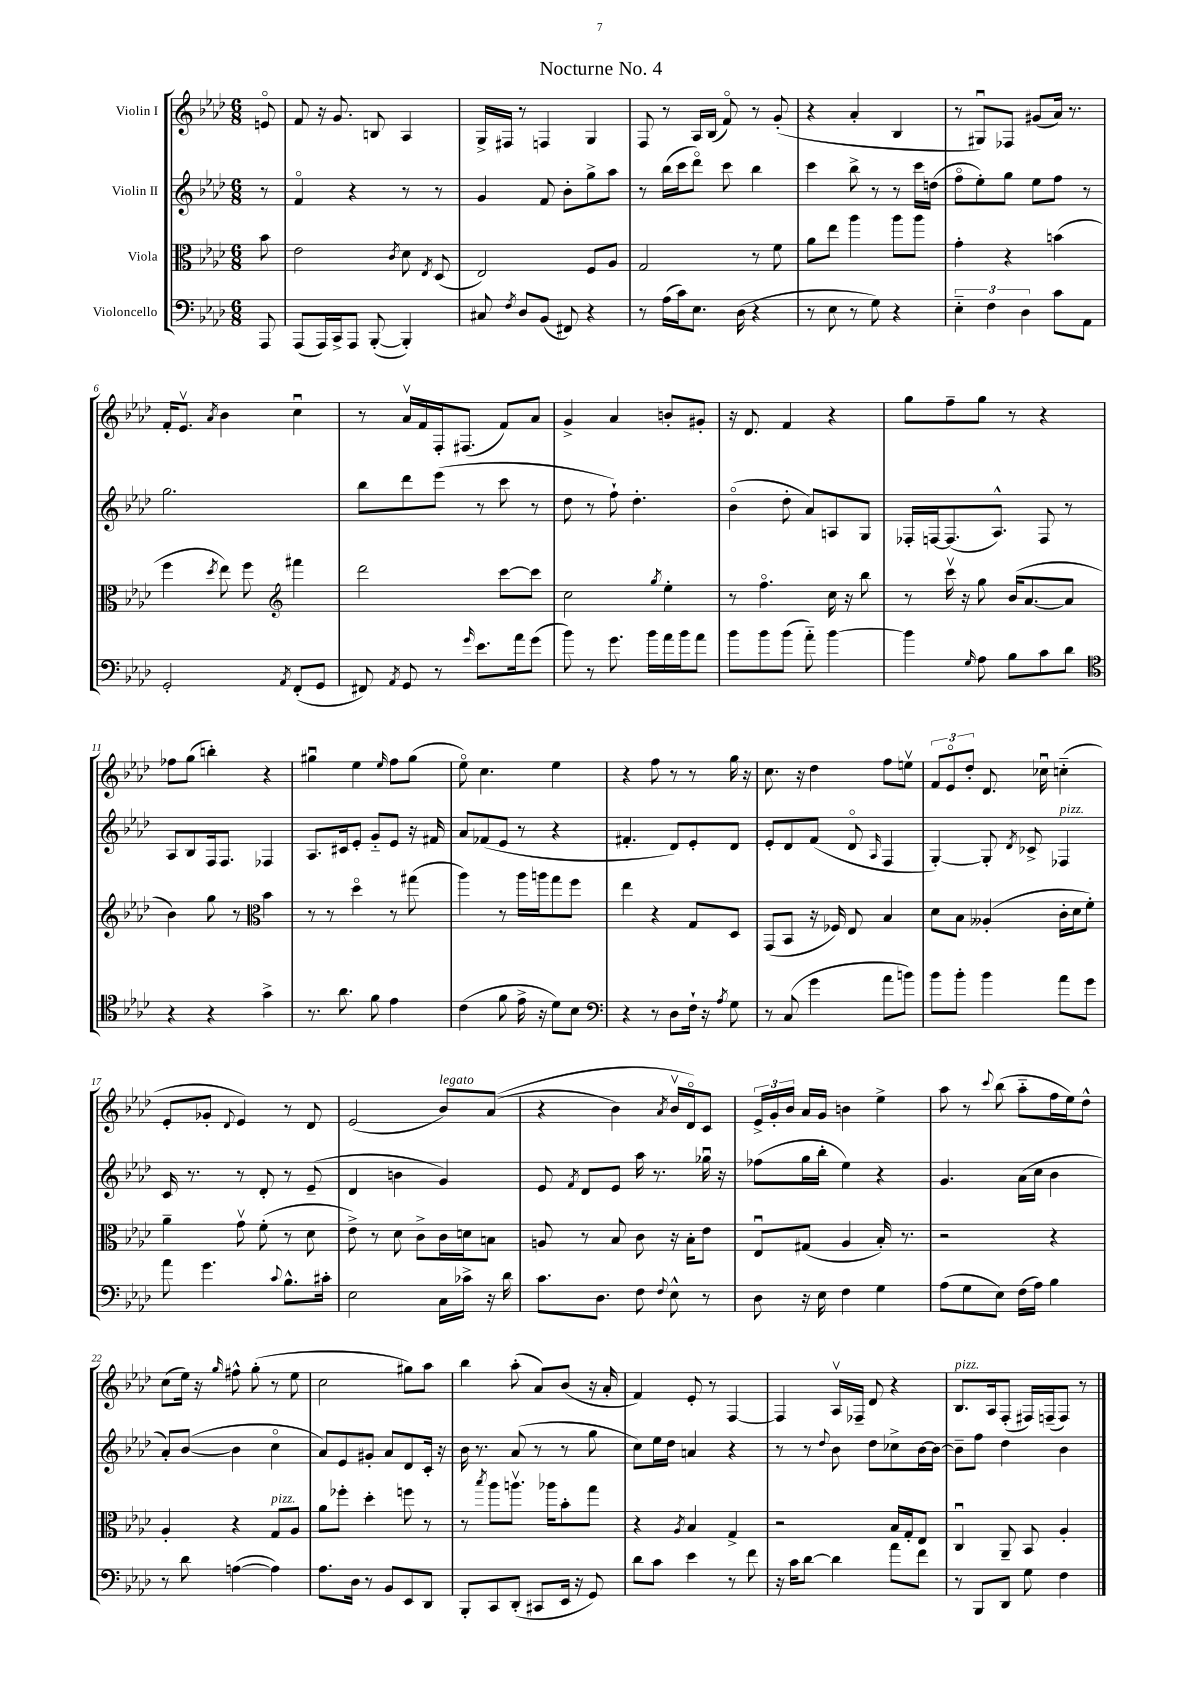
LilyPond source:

\header { title = "Nocturne No. 4" }
<<
\new StaffGroup <<
\new Staff = "s0" \with { instrumentName = "Violin I" } {
    \clef treble \key aes \major \numericTimeSignature \time 6/8 \partial 8
    \autoBeamOff e'8\flageolet |
    f'8 r16 g'8. b8 aes4 |
    g16[-> fis16] r8 f4 g4 |
    f8 r8 aes16[ bes16]( f'8\flageolet) r8 g'8-.( |
    r4 aes'4-. bes4 |
    r8 gis8[\downbow) fes8] gis'8[( aes'16]) r8. |
    f'16[-. ees'8.]\upbow \acciaccatura { aes'8 } bes'4 c''4\downbow |
    r8 aes'16[\upbow f'16 f16-. fis8.]( f'8[) aes'8] |
    g'4-> aes'4 b'8[-. gis'8]-. |
    r16 des'8. f'4 r4 |
    g''8[ f''8-- g''8] r8 r4 |
    fes''8[ g''8]( b''4-.) r4 |
    gis''4\downbow ees''4 \grace { ees''16 } f''8[ gis''8]( |
    ees''8\flageolet) c''4. ees''4 |
    r4 f''8 r8 r8 g''16 r16 |
    c''8. r16 des''4 f''8[ e''8]\upbow |
    \tuplet 3/2 { f'8[ ees'8\flageolet des''8]-. } des'8. ces''16\downbow c''4-_( |
    ees'8[-. ges'8]-. \appoggiatura { des'8 } ees'4) r8 des'8 |
    ees'2( bes'8[^\markup { \italic "legato" }) aes'8](\( |
    r4 bes'4) \acciaccatura { aes'8 } bes'16[\upbow des'16\flageolet\) c'8] |
    \tuplet 3/2 { ees'16[-> g'16-. bes'16] } aes'16[ g'16] b'4 ees''4-> |
    aes''8 r8 \appoggiatura { c'''8 } bes''8( aes''8[-_ f''16 ees''16) des''8]-^ |
    c''8[( ees''16]) r16 \grace { g''16 } fis''8-^ g''8-.( r8 ees''8 |
    c''2 gis''8[) aes''8] |
    bes''4 aes''8-.( aes'8[) bes'8]( r16 aes'16-. |
    f'4) ees'8-. r8 f4~ |
    f4 aes16[\upbow fes16]-- des'8 r4 |
    bes8.[^\markup { \italic "pizz." } aes16 f8]-.( fis16[) f16--( f8]) r8 \bar "|." |
}
\new Staff = "s1" \with { instrumentName = "Violin II" } {
    \clef treble \key aes \major \numericTimeSignature \time 6/8 \partial 8
    \autoBeamOff r8 |
    f'4\flageolet r4 r8 r8 |
    g'4 f'8 bes'8[-. g''8-> aes''8] |
    r8 bes''16[( c'''16 des'''8]\flageolet) c'''8 bes''4 |
    c'''4 bes''8-> r8 r8 c'''16[ d''16]( |
    f''8[\flageolet ees''8-.) g''8] ees''8[ f''8] r8 |
    g''2. |
    bes''8[ des'''8 ees'''8]( r8 c'''8 r8 |
    des''8 r8 f''8-!) des''4.-. |
    bes'4\flageolet( des''8-. aes'8[) a8 g8] |
    fes16[-. f16~ f8.( aes8.]-^) f8 r8 |
    aes8[ bes8 f16 f8.] fes4 |
    aes8.[ cis'16 ees'8]-. g'8[-_ ees'8] r16 fis'16 |
    aes'8[ fes'8( ees'8] r8 r4 |
    fis'4.-. des'8[) ees'8-. des'8] |
    ees'8[-. des'8 f'8]( des'8\flageolet \grace { aes16 } f4 |
    g4~-.) g8-. \acciaccatura { des'8 } ces'8-> fes4^\markup { \italic "pizz." } |
    c'16 r8. r8 des'8-. r8 ees'8--( |
    des'4 b'4 g'4) |
    ees'8 \acciaccatura { f'8 } des'8[ ees'8] aes''16 r8. ges''16\downbow r16 |
    fes''8[( g''16 bes''16]-. ees''4) r4 |
    g'4. aes'16[( c''16] bes'4 |
    aes'8[-.) bes'8]~( bes'4 c''4\flageolet |
    aes'8[) ees'8 gis'8]-. aes'8[ des'8 c'16]-. r16 |
    bes'16 r8. aes'8( r8 r8 g''8 |
    c''8[) ees''16 des''16] a'4 r4 |
    r8 r8 \appoggiatura { des''8 } bes'8 des''8[ ces''8-> bes'16~ bes'16]~ |
    bes'8[-- f''8] des''4 bes'4 \bar "|." |
}
\new Staff = "s2" \with { instrumentName = "Viola" } {
    \clef alto \key aes \major \numericTimeSignature \time 6/8 \partial 8
    \autoBeamOff bes'8 |
    ees'2 \acciaccatura { c'8 } des'8 \acciaccatura { ees8 } des8( |
    ees2) f8[ aes8] |
    g2 r8 f'8 |
    aes'8[ ees''8] aes''4 aes''8[ aes''8] |
    g'4-. r4 b'4( |
    f''4 \acciaccatura { des''8 } ees''8) f''8 \clef treble fis'''4 |
    des'''2 c'''8[~ c'''8] |
    c''2 \acciaccatura { g''8 } ees''4-. |
    r8 f''4.\flageolet c''16 r16 bes''8 |
    r8 c'''16\upbow r16 g''8 bes'16[( aes'8.~ aes'8] |
    bes'4) g''8 r8 \clef alto bes'4 |
    r8 r8 des''4\flageolet r8 gis''8( |
    aes''4) r8 aes''16[ a''16 g''8 f''8] |
    ees''4 r4 g8[ des8] |
    g,8[( bes,8] r16 fes16) ees8 bes4 |
    des'8[ bes8] aeses4-.( c'16[-. des'16 f'8]-.) |
    aes'4-- g'8\upbow f'8-.( r8 des'8 |
    ees'8->) r8 des'8 c'8[-> c'16 d'16 b8] |
    a8 r8 bes8 c'8 r16 bes16[-. ees'8] |
    ees8[\downbow gis8]( aes4 bes16-.) r8. |
    r2 r4 |
    aes4-. r4 g8[^\markup { \italic "pizz." } aes8] |
    aes'8[ fes''8]-. des''4-. f''8 r8 |
    r8 \acciaccatura { bes''8 } aes''8[ a''8.]\upbow aes''16[ bes'8-. g''8] |
    r4 \acciaccatura { aes8 } bes4 g4-> |
    r2 bes16[ g16-. ees8] |
    c4\downbow aes,8-- bes,8 aes4-. \bar "|." |
}
\new Staff = "s3" \with { instrumentName = "Violoncello" } {
    \clef bass \key aes \major \numericTimeSignature \time 6/8 \partial 8
    \autoBeamOff aes,,8 |
    aes,,8[( aes,,16) c,16-> aes,,8] bes,,8~-.( bes,,4-.) |
    cis8 \acciaccatura { f8 } des8[ bes,8]( fis,8) r4 |
    r8 aes16[( c'16) ees8.] des16( r4 |
    r8 ees8 r8 g8) r4 |
    \tuplet 3/2 { ees4-_ f4 des4 } c'8[ aes,8] |
    g,2-. \acciaccatura { aes,8 } f,8[-.( g,8] |
    fis,8) \acciaccatura { aes,8 } g,8 r8 \grace { g'16 } ees'8.[ aes'16 g'8]( |
    bes'8) r8 g'8. bes'16[ aes'16 bes'16 aes'8] |
    bes'8[ bes'8 bes'8]( aes'8-_) bes'4~ |
    bes'4 \grace { g16 } aes8 bes8[ c'8 des'8] |
    \clef tenor r4 r4 g'4-> |
    r8. aes'8. f'8 ees'4 |
    c'4( f'8 ees'16-> r16 des'8[) bes8] |
    \clef bass r4 r8 des8[ f16]-! r16 \acciaccatura { aes8 } g8 |
    r8 c8( g'4 aes'8[ b'8]) |
    bes'8[ bes'8]-. bes'4 aes'8[ g'8] |
    aes'8 g'4. \appoggiatura { c'8 } bes8.[-^ cis'16]-. |
    ees2 c16[ ces'16]-> r16 des'16 |
    c'8.[ des8.] f8 \appoggiatura { f8 } ees8-^ r8 |
    des8 r16 ees16 f4 g4 |
    aes8[( g8 ees8]) f16[( aes16]) bes4 |
    r8 des'8 a4~( a4) |
    aes8.[ des16] r8 bes,8[ ees,8 des,8] |
    bes,,8[-. c,8 des,8]-.( cis,8[ ees,16] r16 g,8) |
    des'8[ c'8] ees'4 r8 f'8 |
    r16 c'16[ des'8]~ des'4 aes'8[ f'8] |
    r8 bes,,8[ des,8] g8 f4 \bar "|." |
}
>>
>>
